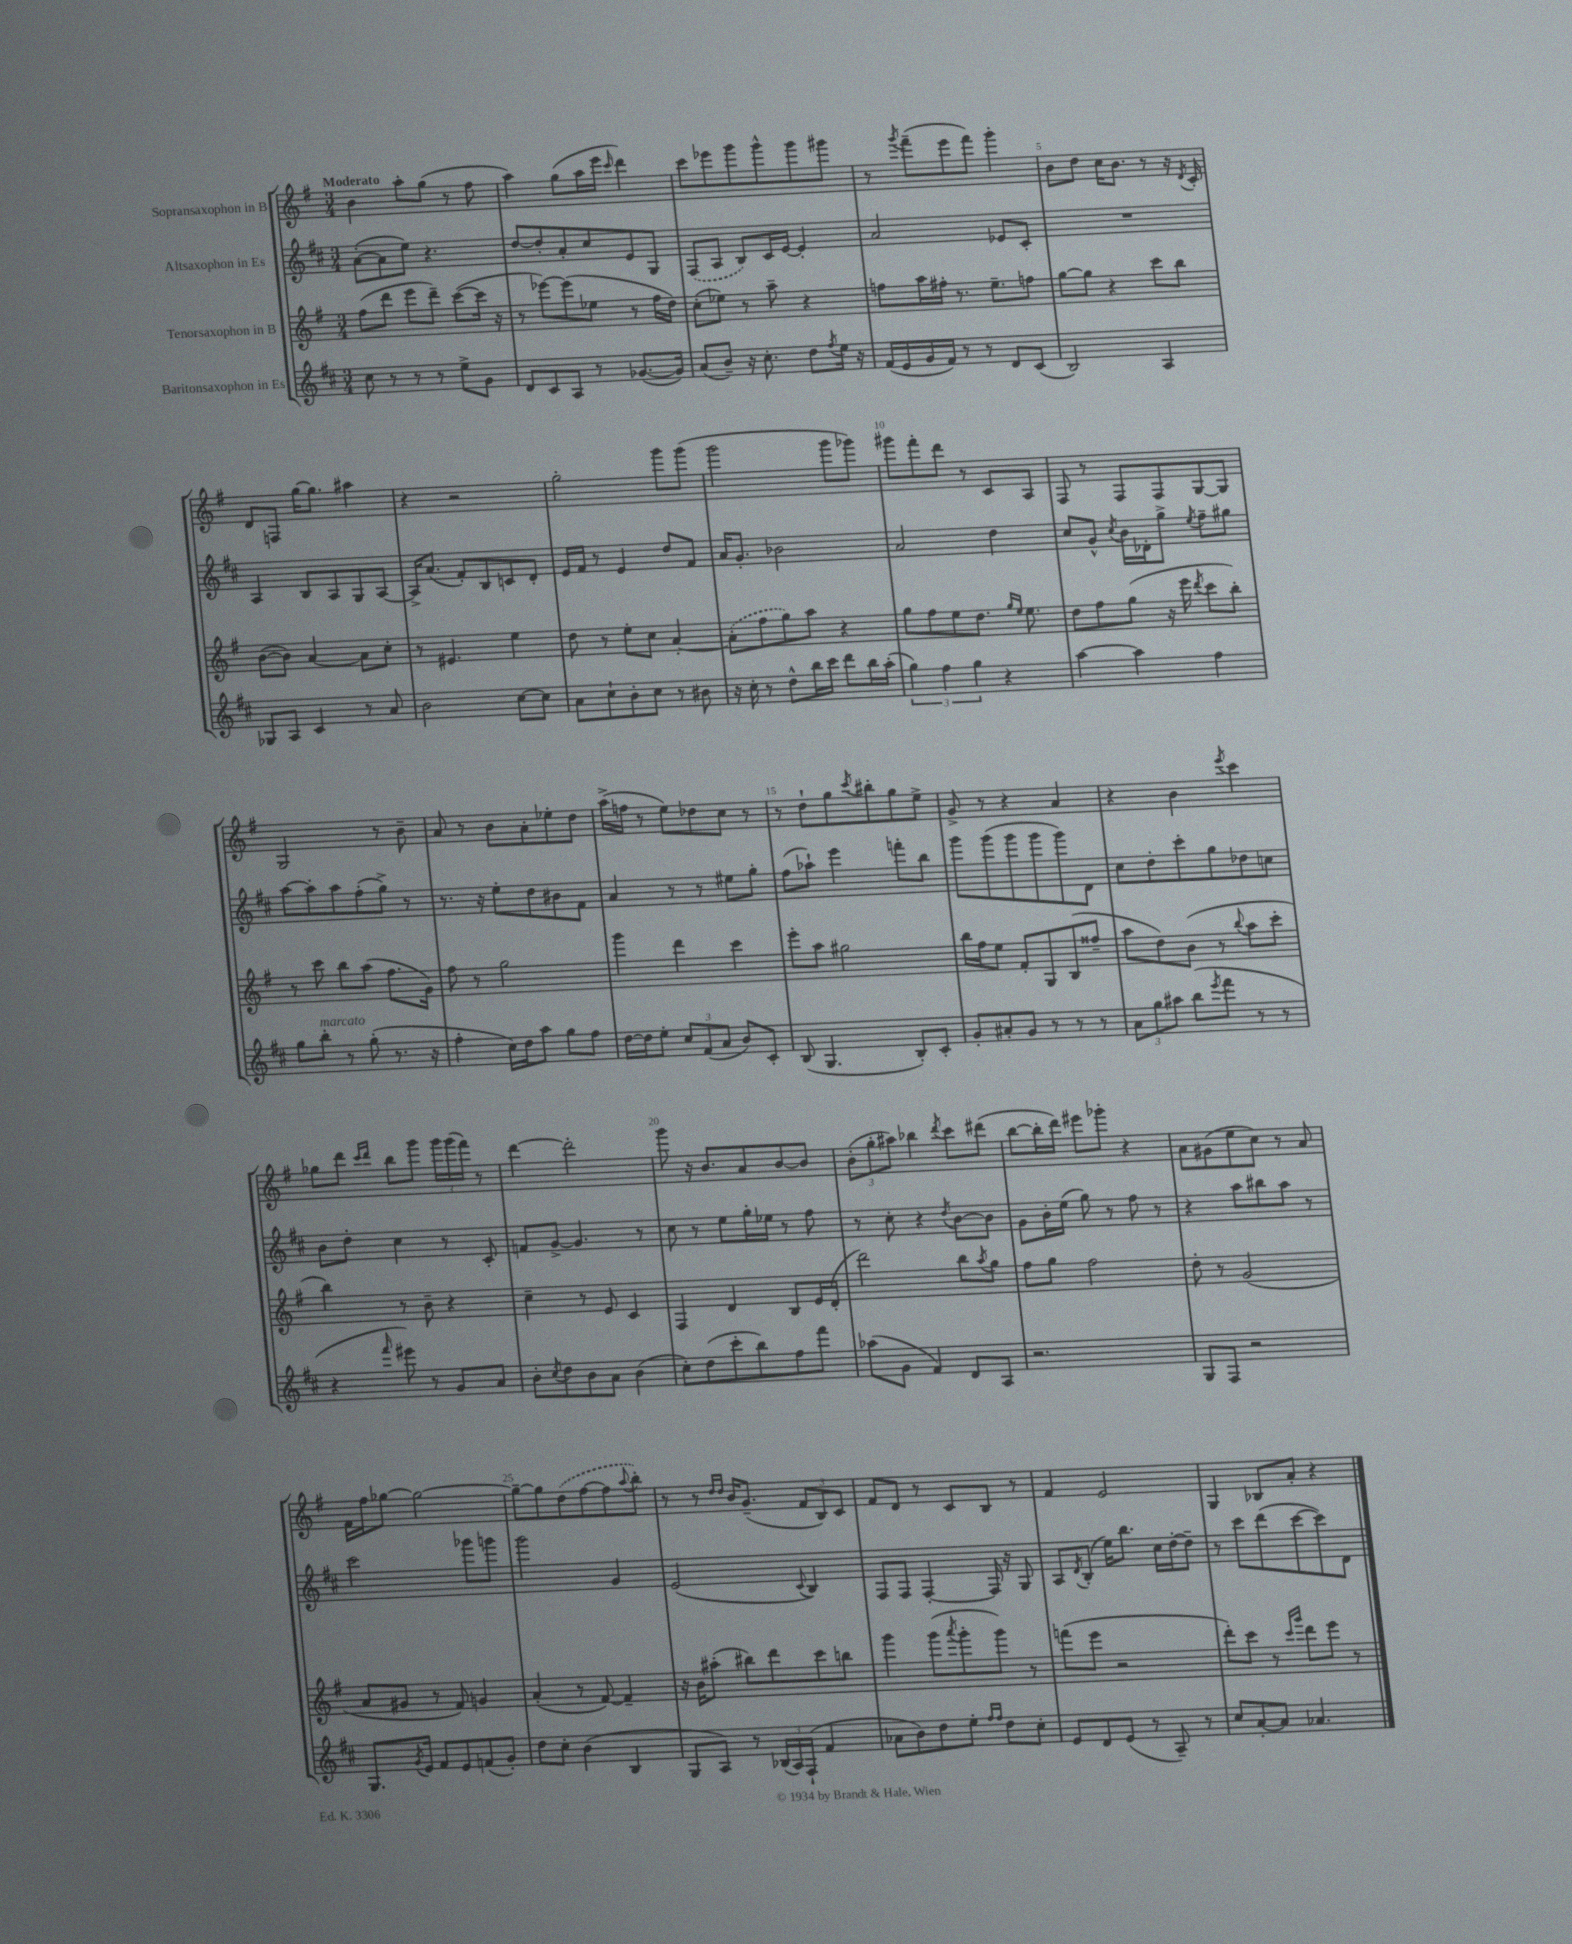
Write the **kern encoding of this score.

**kern	**kern	**kern	**kern
*staff4	*staff3	*staff2	*staff1
*clefG2	*clefG2	*clefG2	*clefG2
*k[f#c#]	*k[f#]	*k[f#c#]	*k[f#]
*M3/4	*M3/4	*M3/4	*M3/4
8cc#	(8ff#	([8a'	4b
8r	8ddd	8a]	.
8r	8eee	8ee)	8aa'
8r	8ddd~)	4.r	(8gg
8ee^	([8ccc	.	8r
8g	16ccc]	.	8ff#
.	16r	.	.
=	=	=	=
8d	8r	[8dd	4aa)
8c#	[8eee-)	8dd']	.
8A	(8eee-]	8a'	(8gg
8r	8ee-	8cc#	16aa
.	.	.	16eee
.	.	.	16qqccc
([8.g-	8r	8e	4ddd)
.	16ff#	8G	.
16g-])	16dd)	.	.
=	=	=	=
(8a	(8cc'	(8F#	8ccc
8b~)	8ee-)	8A	8eee-
16r	8r	8B)	8ggg
8.cc#'	.	.	.
.	8aa~	16c#	8ggg^^
.	.	[16e	.
8dd	4r	4e']	8ggg
8qff#	.	.	.
16ee	.	.	8ggg#
16r	.	.	.
=	=	=	=
(16f#	8ff	2a	8r
16e	.	.	.
.	.	.	8qggg
16g	16aa	.	(8fff#~
16f#)	16ff#'	.	.
8r	8.r	.	8eee
8r	.	.	8fff#)
.	8.ee~	.	.
8d	.	8e-	4ggg'
(8c#	8ff	8c#'	.
=	=	=	=
2B)	[8gg	2.r	8b
.	8gg]	.	8dd
.	4r	.	16cc
.	.	.	8.b
4A	8ccc	.	8r
.	8bb	.	16r
.	.	.	8qd
.	.	.	16c'
=	=	=	=
8G-	([8b	4A	8d
8A	8b])	.	8F
4c#	[4a	8B	[16gg
.	.	.	8.gg]
.	.	8A	.
8r	8a]	8G	4aa#
8a	8cc'	[8A	.
=	=	=	=
2b	8r	16A^]	4r
.	.	(8.a	.
.	4.e#	.	.
.	.	8f#')	2r
.	.	8B	.
[8cc#	4ee	8c	.
8cc#]	.	8d'	.
=	=	=	=
8a	8dd	16e	2gg'
.	.	16f#	.
8cc#`	8r	8r	.
8b'	8ee'	4e	.
8cc#	8cc	.	.
8r	[4a'	8dd	8ggg
8b#	.	8f#	(8ggg
=	=	=	=
16r	(8a']	16a	2ggg
16cc#'	.	8.g'	.
8r	8ff#	.	.
8dd^^	8gg)	2b-	.
16bb	8aa	.	.
16ccc#	.	.	.
8ddd	4r	.	8ggg
16bb	.	.	8ggg-)
(16aa'	.	.	.
=	=	=	=
6gg)	8gg	2a	8ggg#
.	8ff#	.	8fff#'
6ff#	.	.	.
.	8ee	.	8ddd
6gg	.	.	.
.	8.dd	.	8r
4r	.	4dd	8c
.	16qqgg	.	.
.	16qqee	.	.
.	8.ee	.	.
.	.	.	8A
=	=	=	=
[4aa	8dd	8cc#	8F#
.	8ff#	8g^^	8r
.	.	8qcc#	.
4aa]	(8gg	16b	8F#
.	.	16d-'	.
.	16r	8gg^	8F#
.	16eee	.	.
.	8qddd	8qee	.
4ff#	8ccc	8ff#~	[8G
.	8bb')	8gg#	8G]
=	=	=	=
8gg	8r	[8aa	2G
8bb'	8ccc	8aa']	.
8r	8bb	8aa	.
(8gg'	(8aa	(8ff#'	.
8.r	8.ff#	8gg^)	8r
.	.	8r	8b~
16r	16g)	.	.
=	=	=	=
4ff#'	8ff#	8.r	8a
.	8r	.	8r
.	.	16r	.
16cc#)	2gg	8ee'	8b
16dd	.	.	.
8aa	.	8dd	8a'
8gg	.	8b#	8ee-'
8ff#	.	8f#	8dd
=	=	=	=
[16dd	4ggg	4a	(16aa^
16dd]	.	.	16ff
8ee'	.	.	8r
12cc#	4ddd	8r	8ee)
(12f#	.	.	.
.	.	8r	8dd-
12a	.	.	.
8b)	4ccc	8ee#	8cc
8c#'	.	8gg'	8r
=	=	=	=
(8B	8eee'	(8ff#	8r
4.G	8aa	8aa-`)	8dd`
.	2gg#	4eee	8gg
.	.	.	8qccc
.	.	.	8bb#'
8B')	.	8fff'	8gg
8c#'	.	8bb	8ee^
=	=	=	=
8g'	16bb	8ggg	8g^
.	16ff#	.	.
8a#'	8ee	(8ggg	8r
8g	8f#'	8ggg	4r
8r	8G	8ggg	.
8r	(8B	8ggg)	4a
8r	8ff##~	8d	.
=	=	=	=
12a	8aa	8cc#	4r
12gg	.	.	.
.	8dd)	8dd'	.
12aa#	.	.	.
(8bb	(8b	8ccc#'	4b
8qeee	.	.	.
8fff#	8r	8gg	.
.	8qqbb	.	8qeee
8r	8aa	8dd-	4ccc
8r	8ccc'	8cc	.
=	=	=	=
4r	4bb)	8b	8gg-
.	.	8dd'	8ddd
.	.	.	16qqccc
16qqfff#	.	.	16qqddd
8eee#)	8r	4cc#	8bb
8r	8b~	.	8ggg
8g	4r	8r	24ggg
.	.	.	(24ggg
.	.	.	24fff#)
8a	.	8c#'	8r
=	=	=	=
8b'	4cc~	8f	[4ddd
8qcc#	.	.	.
8dd	.	[8g^	.
8b	8r	4.g]	2ddd']
8a	8e	.	.
(4b	4c	.	.
.	.	8r	.
=	=	=	=
8cc#')	4F#	8cc#	8ggg
(8dd	.	8r	16r
.	.	.	8.b
8ccc#'	4d	8ee	.
8bb)	.	16gg'	8a
.	.	16ee-	.
8ff#	8B	8r	[8b
8fff#	16e	8ff#	8b]
.	(16d'	.	.
=	=	=	=
(8aa-	2ddd)	8r	(12b'
.	.	.	12gg'
8g	.	8cc#'	.
.	.	.	12aa#)
4f#)	.	4r	4bb-
.	.	8qdd	8qddd
8d	8bb	[8b	8ccc
.	8qaa	.	.
8A	8gg	8b]	(8ddd#
=	=	=	=
2.r	8ff#	8g	[8bb
.	8gg	16b'	16bb']
.	.	(16ee	16ddd)
.	2ff#	8gg)	8eee#
.	.	8r	8ggg-'
.	.	8ff#	4r
.	.	8r	.
=	=	=	=
8G	8dd'	4r	8a
8F#	8r	.	(8g#
2r	(2g	8aa	8ee
.	.	8bb#	8cc)
.	.	8aa	8r
.	.	8r	8a
=	=	=	=
8.G	8a	2ccc#	16f#
.	.	.	16ff#
.	8g#	.	[8gg-
8qg	.	.	.
16e	.	.	.
8f#	8r	.	2gg-_
8e	8f#)	.	.
(8f	4g	8ggg-	.
8g')	.	8ggg	.
=	=	=	=
8dd	(4a'	2ggg	8gg-~_
8cc#'	.	.	8gg-]
(4b	8r	.	(8dd
.	[8f#)	.	[8ff#
4B	4f#~]	4g	8ff#]
.	.	.	8qqaa
.	.	.	8bb')
=	=	=	=
8G	16r	(2e	8r
.	16b	.	.
8A)	(8aa#'	.	8r
.	.	.	16qqdd
.	.	.	16qqdd
8r	8bb#)	.	16b
.	.	.	(8.g~
(24B-	8ddd	.	.
24A)	.	.	.
(24F#`	.	.	.
.	.	8qqc#	.
4f#	8ccc	4B)	12f#
.	.	.	12B)
.	8bb	.	.
.	.	.	12c
=	=	=	=
8a-	4ggg	8F#	8f#
8b)	.	8F#	8d
8dd	(8ggg	[4F#'	8r
.	8qaaa	.	.
8ee'	8ggg'	.	8c
16qqff#	.	.	.
16qqff#	.	.	.
8dd	8ggg)	16F#]	8B
.	.	16r	.
8cc#'	8r	8G	8r
=	=	=	=
8e	(8fff	8A	4f#
.	.	8qd	.
8d	8eee	(8B'	.
(8e	2r	16ee)	2e
.	.	8.bb	.
8r	.	.	.
8A~)	.	16cc#	.
.	.	[16dd'	.
8r	.	8dd~]	.
=	=	=	=
8cc#	8ddd')	8r	4G
[8a'	8ccc	8ccc#	.
8a]	8r	(8ddd	8B-
.	16qqccc	.	.
.	16qqggg	.	.
4.a-	8ddd	[8ccc#	8a'
.	8eee	8ccc#])	4r
.	8r	8d	.
==	==	==	==
*-	*-	*-	*-
